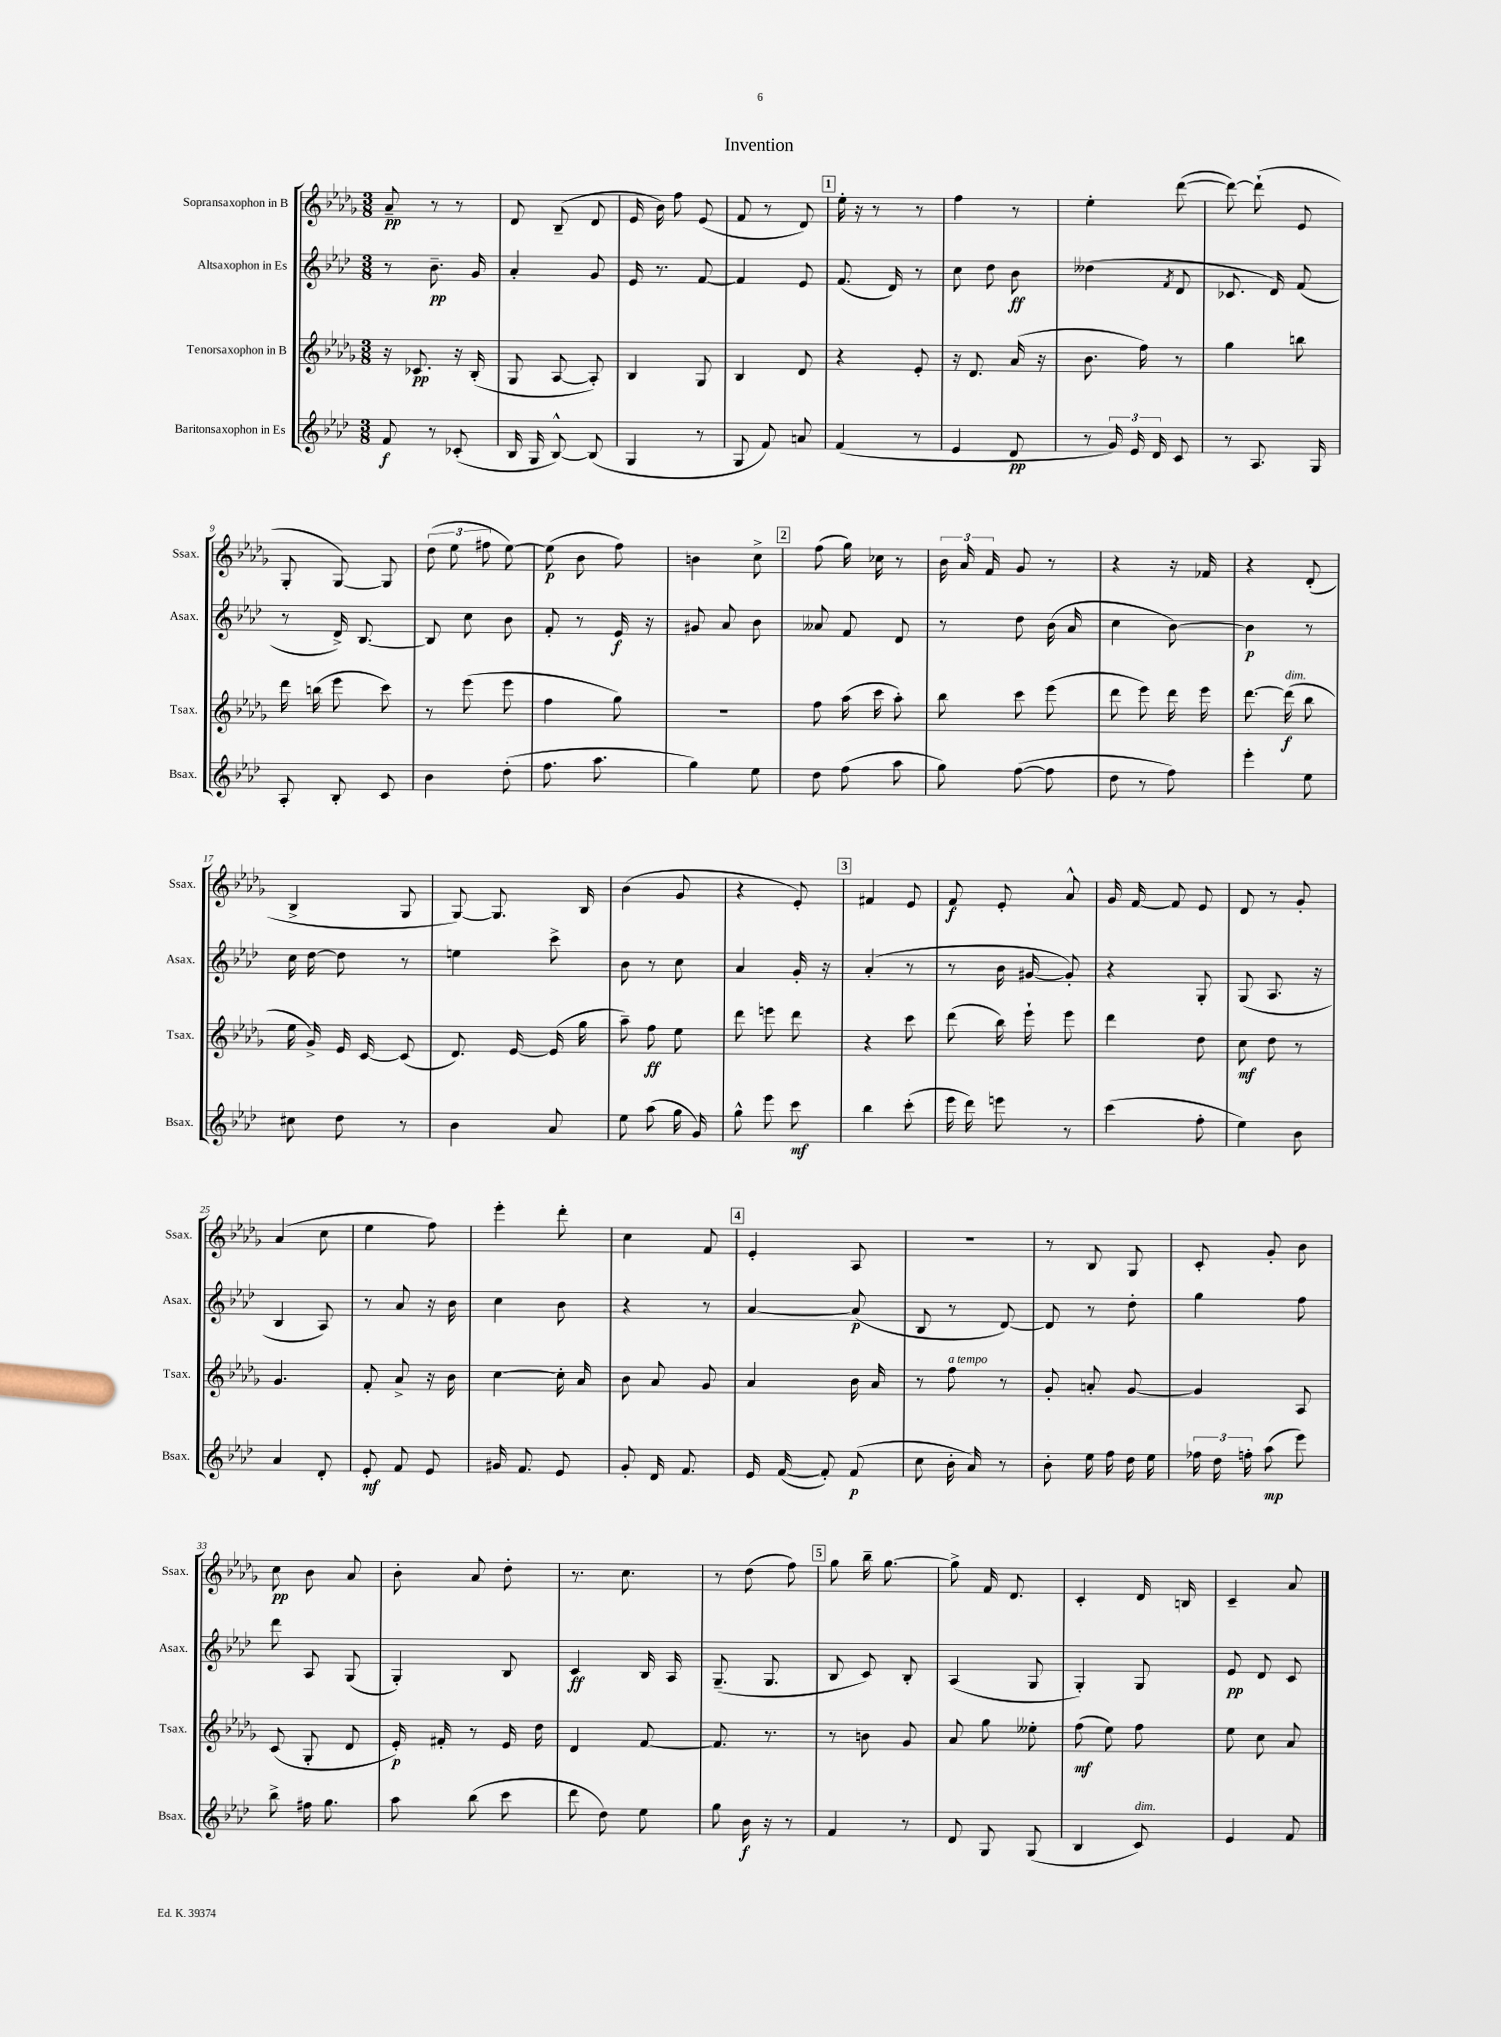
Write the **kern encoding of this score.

**kern	**kern	**kern	**kern
*staff4	*staff3	*staff2	*staff1
*clefG2	*clefG2	*clefG2	*clefG2
*k[b-e-a-d-]	*k[b-e-a-d-g-]	*k[b-e-a-d-]	*k[b-e-a-d-g-]
*M3/8	*M3/8	*M3/8	*M3/8
8f	16r	8r	8a-~
.	8.c-	.	.
8r	.	8.b-~	8r
(8c-'	16r	.	8r
.	(16B-'	16g	.
=	=	=	=
16B-	8G-	4a-'	8d-
16G	.	.	.
[8B-^^)	[8A-	.	(8B-~
(8B-]	8A-'])	8g	8d-
=	=	=	=
4G	4B-	16e-	16e-
.	.	8.r	16b-)
.	.	.	8ff
8r	8G-	[8f	(8e-
=	=	=	=
8G	4B-	4f]	8f
8f)	.	.	8r
8a	8d-	8e-	8d-)
=	=	=	=
(4f	4r	(8.f	16ee-'
.	.	.	16r
.	.	.	8r
.	.	16d-)	.
8r	8e-'	8r	8r
=	=	=	=
4e-	16r	8cc	4ff
.	8.d-	.	.
.	.	8dd-	.
8d-	(16a-	8b-	8r
.	16r	.	.
=	=	=	=
8r	8.b-	(4dd--	4ee-'
24g)	.	.	.
24e-	.	.	.
.	16ff)	.	.
24d-	.	.	.
.	.	8qf	.
8c	8r	8d-	([8ddd-
=	=	=	=
8r	4gg-	8.c-	8ddd-_)
8.A-	.	.	(8ddd-`]
.	.	16d-)	.
.	8bb	(8f	8e-
16G	.	.	.
=	=	=	=
8A-'	16ddd-	8r	8G-'
.	(16bb	.	.
8B-'	8eee-	16d-^)	[8G-)
.	.	[8.B-	.
8c	8ccc)	.	8G-]
=	=	=	=
4b-	8r	8B-]	(12dd-
.	.	.	12ee-
.	(8eee-	8cc	.
.	.	.	12ff#
(8dd-'	8eee-	8b-	[8ee-)
=	=	=	=
8.ff	4ff	8f'	(8ee-]
.	.	8r	8b-
8.aa-	.	.	.
.	8gg-)	16e-	8ff)
.	.	16r	.
=	=	=	=
4gg)	4.r	8g#	4b
.	.	8a-	.
8ee-	.	8b-	8cc^
=	=	=	=
8dd-	8ff	8a--	(8ff
(8ff	(16aa-	8f	16gg-)
.	16ccc	.	16cc-
8aa-	8aa-')	8d-	8r
=	=	=	=
8gg)	8bb-	8r	24b-
.	.	.	24a-
.	.	.	24f
([8ff	8ccc	8dd-	8g-
8ff]	(8eee-	(16b-	8r
.	.	16a-	.
=	=	=	=
8dd-	8ddd-	4cc	4r
8r	8eee-)	.	.
8ff)	16ddd-	[8b-)	16r
.	16eee-	.	16f-
=	=	=	=
4eee-'	[8.ddd-	4b-]	4r
.	(16ddd-]	.	.
8ee-	8bb-	8r	(8d-'
=	=	=	=
8cc#	16ee-	16cc	4B-^
.	16g-^)	[16dd-	.
8dd-	16e-	8dd-]	.
.	[16c	.	.
8r	(8c]	8r	8G-
=	=	=	=
4b-	8.d-)	4ee	[8G-)
.	.	.	8.G-]
.	[16e-	.	.
8a-	(16e-]	8ccc^	.
.	16gg-	.	16B-
=	=	=	=
8ee-	8aa-~)	8b-	(4b-
(8aa-	8ff	8r	.
16gg	8ee-	8cc	8g-
16g)	.	.	.
=	=	=	=
8gg^^	8ddd-	4a-	4r
8eee-	8eee	.	.
8ccc	8ddd-	16g'	8e-')
.	.	16r	.
=	=	=	=
4bb-	4r	(4a-'	4f#
(8ccc'	8ccc	8r	8e-
=	=	=	=
16eee-	(8ddd-	8r	8f
16ddd-)	.	.	.
8eee	16bb-)	16b-	8e-'
.	16eee-`	[16g#	.
8r	8eee-	8g#'])	8a-^^
=	=	=	=
(4ccc	4ddd-	4r	16g-
.	.	.	[16f
.	.	.	8f]
8ff'	8dd-	8G'	8e-
=	=	=	=
4ee-)	8cc	(8G	8d-
.	8dd-	8.A-	8r
8b-	8r	.	8g-'
.	.	16r	.
=	=	=	=
4a-	4.g-	4B-	(4a-
8d-'	.	8A-)	8cc
=	=	=	=
8e-'	8f'	8r	4ee-
8f	8a-^	8a-	.
8e-	16r	16r	8ff)
.	16b-	16b-	.
=	=	=	=
16g#	[4cc	4cc	4eee-'
8.f	.	.	.
8e-	16cc']	8b-	8ddd-'
.	16a-	.	.
=	=	=	=
8g'	8b-	4r	4cc
16d-	8a-	.	.
8.f	.	.	.
.	8g-	8r	8f
=	=	=	=
16e-	4a-	[4a-	4e-'
([16f	.	.	.
8f'])	.	.	.
(8f	16b-	(8a-]	8A-
.	16a-	.	.
=	=	=	=
8cc	8r	8B-	4.r
16b-'	8ff	8r	.
16a-)	.	.	.
8r	8r	[8d-)	.
=	=	=	=
8b-'	8g-'	8d-]	8r
16ee-	8a'	8r	8B-
16ff	.	.	.
16dd-	[8g-	8dd-'	8G-
16ee-	.	.	.
=	=	=	=
24ff-	4g-]	4gg	8c'
24dd-	.	.	.
24ff'	.	.	.
(8aa-	.	.	8g-'
8eee-)	8A-	8ff	8b-
=	=	=	=
8bb-^	(8c	8ddd-	8cc
16ff#	8G-'	8A-	8b-
8.gg	.	.	.
.	8d-	(8G	8a-
=	=	=	=
8aa-	16e-')	4G')	8b-'
.	16f#'	.	.
(8bb-	8r	.	8a-
8ccc	16e-	8B-	8dd-'
.	16dd-	.	.
=	=	=	=
8ddd-	4d-	4c	8.r
8dd-)	.	.	.
.	.	.	8.cc
8ee-	[8f	16B-	.
.	.	16A-	.
=	=	=	=
8gg	8.f]	(8.G~	8r
16b-	.	.	(8dd-
16r	8.r	8.G	.
8r	.	.	8ff)
=	=	=	=
4f	8r	8B-	8gg-
.	8b	8c)	16bb-~
.	.	.	[8.gg-
8r	8g-	8B-'	.
=	=	=	=
8d-	8a-	(4A-	8gg-^]
8G	8gg-	.	16f
.	.	.	8.d-
(8G	8ee--'	8G	.
=	=	=	=
4B-	(8ff	4G')	4c'
.	8ee-)	.	.
8c)	8ff	8G	16d-
.	.	.	16B
=	=	=	=
4e-	8ee-	8e-	4c~
.	8cc	8d-	.
8f	8a-	8c	8a-
==	==	==	==
*-	*-	*-	*-
